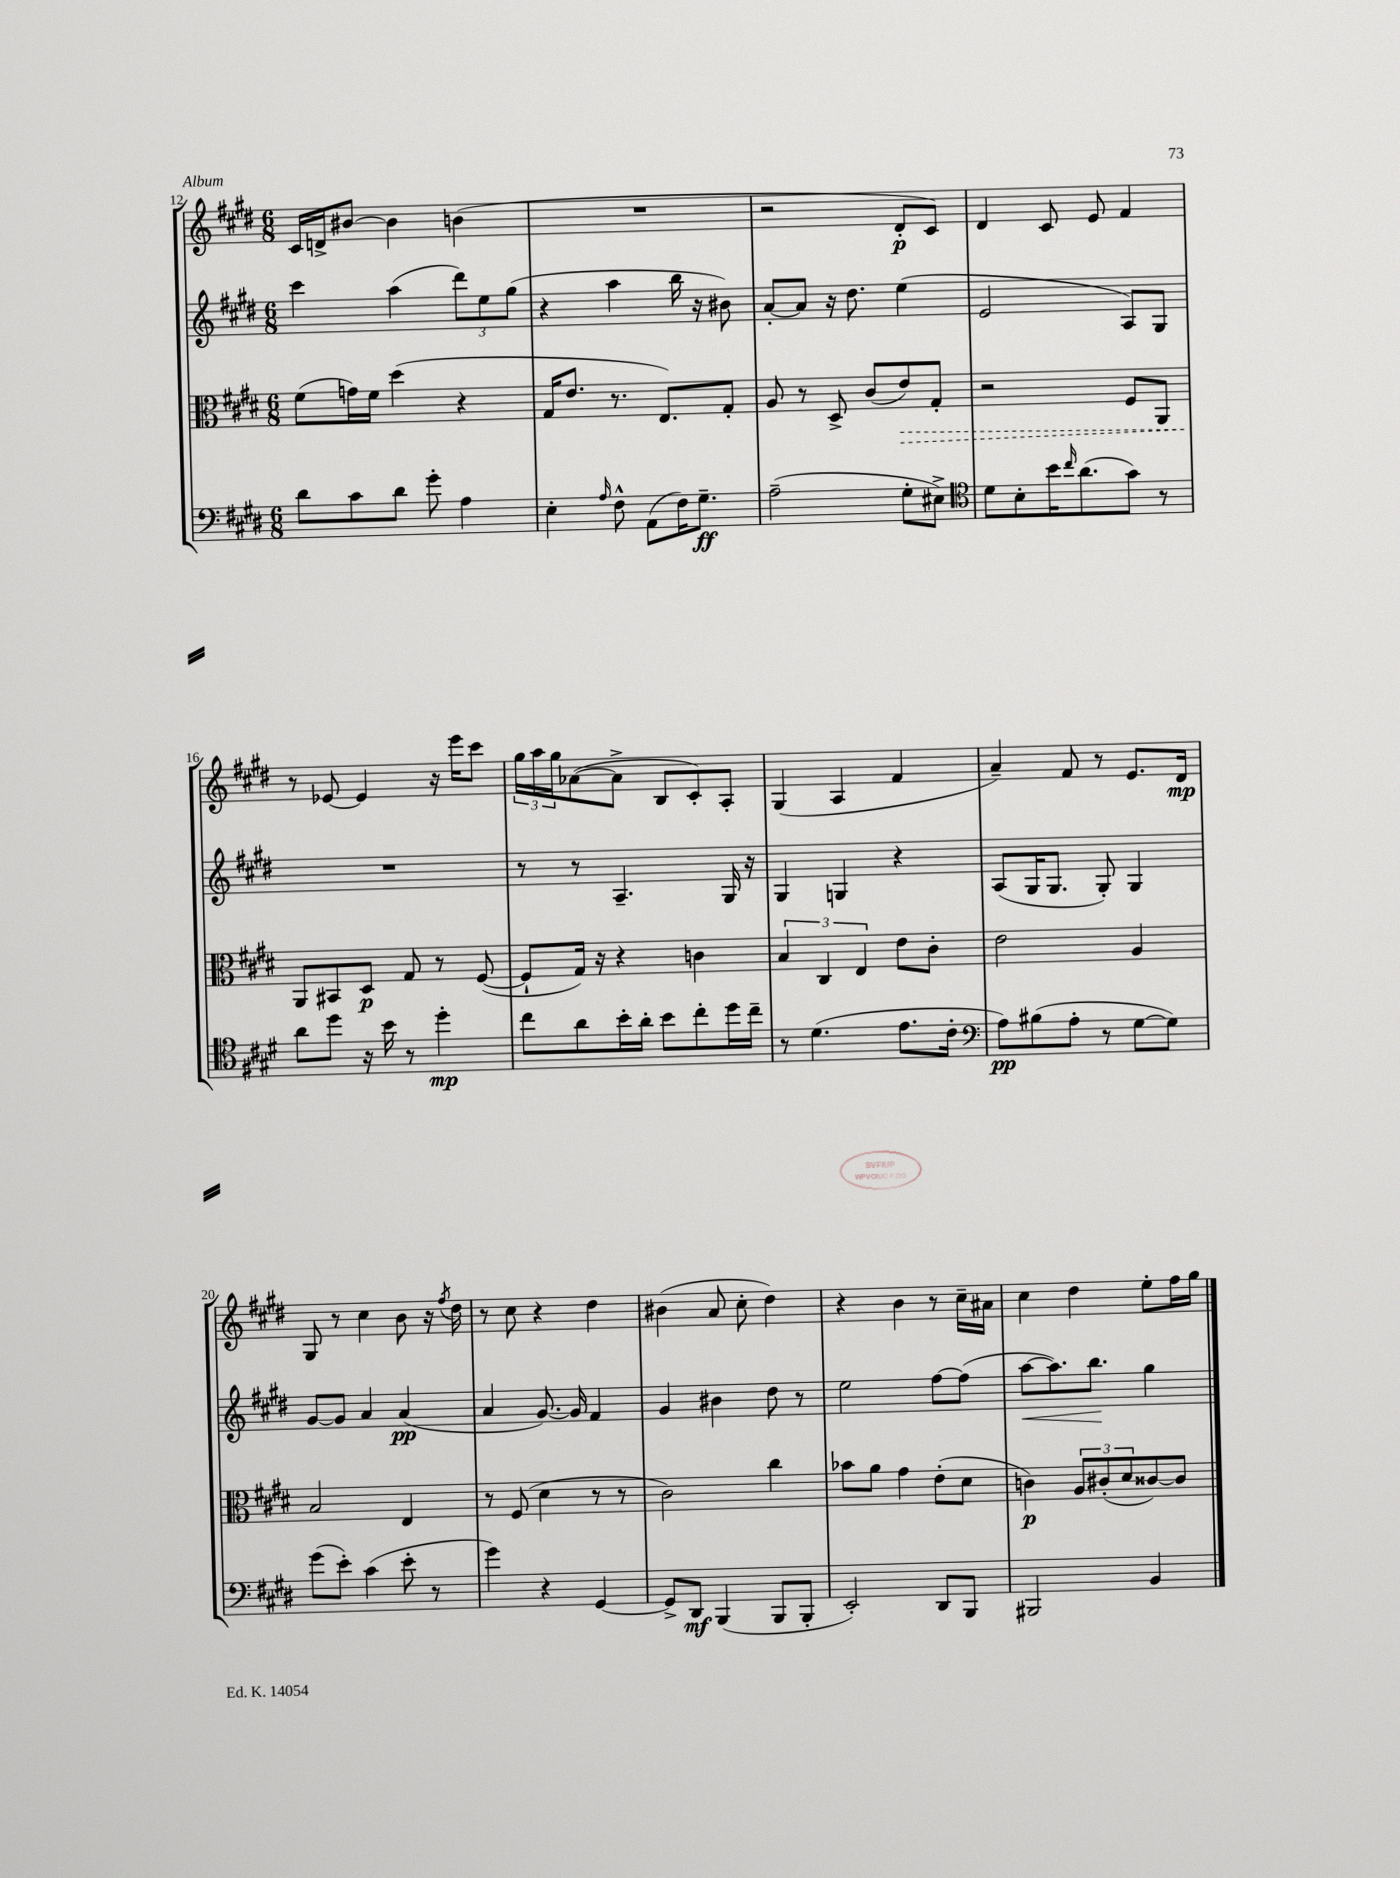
<<
\new StaffGroup <<
\new Staff = "s0" {
    \clef treble \key e \major \numericTimeSignature \time 6/8
    cis'16 d'16-> bis'8~ bis'4 b'4( |
    R2. |
    r2 dis'8-.\p cis'8) |
    dis'4 cis'8 e'8 fis'4 |
    r8 ees'8~ ees'4 r16 e'''16 cis'''8 |
    \tuplet 3/2 { gis''16 a''16 gis''16 } aes'8~( aes'8-> b8 cis'8-.) a8-. |
    gis4( a4 fis'4 |
    a'4--) fis'8 r8 e'8. dis'16\mp |
    gis8 r8 cis''4 b'8 r16 \acciaccatura { fis''8 } dis''16 |
    r8 cis''8 r4 dis''4 |
    bis'4( a'8 cis''8-. dis''4) |
    r4 b'4 r8 cis''16-- ais'16 |
    cis''4 dis''4 e''8-. fis''16 gis''16 \bar "|." |
}
\new Staff = "s1" {
    \clef treble \key e \major \numericTimeSignature \time 6/8
    cis'''4 a''4( \tuplet 3/2 { dis'''8) e''8 gis''8( } |
    r4 a''4 b''16 r16 bis'8) |
    a'8~-. a'8 r16 dis''8. e''4( |
    e'2 a8) gis8 |
    R2. |
    r8 r8 a4.-- gis16 r16 |
    gis4 g4 r4 |
    a8( gis16 gis8. gis8-.) gis4 |
    gis'8~ gis'8 a'4 a'4\pp( |
    a'4 gis'8.~) gis'16 fis'4 |
    gis'4 bis'4 dis''8 r8 |
    e''2 fis''8~ fis''8( |
    a''8~\< a''8.) b''8.\! gis''4 \bar "|." |
}
\new Staff = "s2" {
    \clef alto \key e \major \numericTimeSignature \time 6/8
    fis'8( g'16) fis'16 dis''4( r4 |
    gis16 e'8. r8. e8.) gis8-. |
    a8 r8 dis8-> cis'8( \once \override Hairpin.style = #'dashed-line e'8\>) gis8-. |
    r2 fis8 a,8 |
    a,8\! bis,8 dis8\p gis8 r8 fis8~( |
    fis8-! gis16) r16 r4 c'4 |
    \tuplet 3/2 { b4 cis4 e4 } e'8 cis'8-. |
    e'2 a4 |
    b2 e4 |
    r8 fis8( dis'4 r8 r8 |
    cis'2) cis''4 |
    bes'8 a'8 gis'4 e'8-.( dis'8 |
    c'4\p) \tuplet 3/2 { a8 cis'8-.( dis'8 } cisis'8~) cisis'8 \bar "|." |
}
\new Staff = "s3" {
    \clef bass \key e \major \numericTimeSignature \time 6/8
    dis'8 cis'8 dis'8 gis'8-. a4 |
    e4-. \grace { a16 } fis8-^ a,8( fis16) gis8.--\ff |
    a2--( gis8-. eis8->) |
    \clef tenor dis'8 b8-. b'16 \grace { cis''16 } a'8.( gis'8) r8 |
    a'8 dis''8 r16 b'16 r8 dis''4-.\mp |
    cis''8 a'8 b'16-. a'16-. b'8 cis''8-. dis''16 cis''16-- |
    r8 dis'4.( e'8. cis'16-. |
    \clef bass a8\pp) bis8( a8-. r8 gis8~ gis8) |
    gis'8( e'8-.) cis'4( e'8-. r8 |
    gis'4) r4 gis,4~ |
    gis,8-> dis,8\mf b,,4( b,,8 b,,8-. |
    e,2-.) dis,8 b,,8 |
    bis,,2 b,4 \bar "|." |
}
>>
>>
\layout { \context { \Score currentBarNumber = #12 } }
